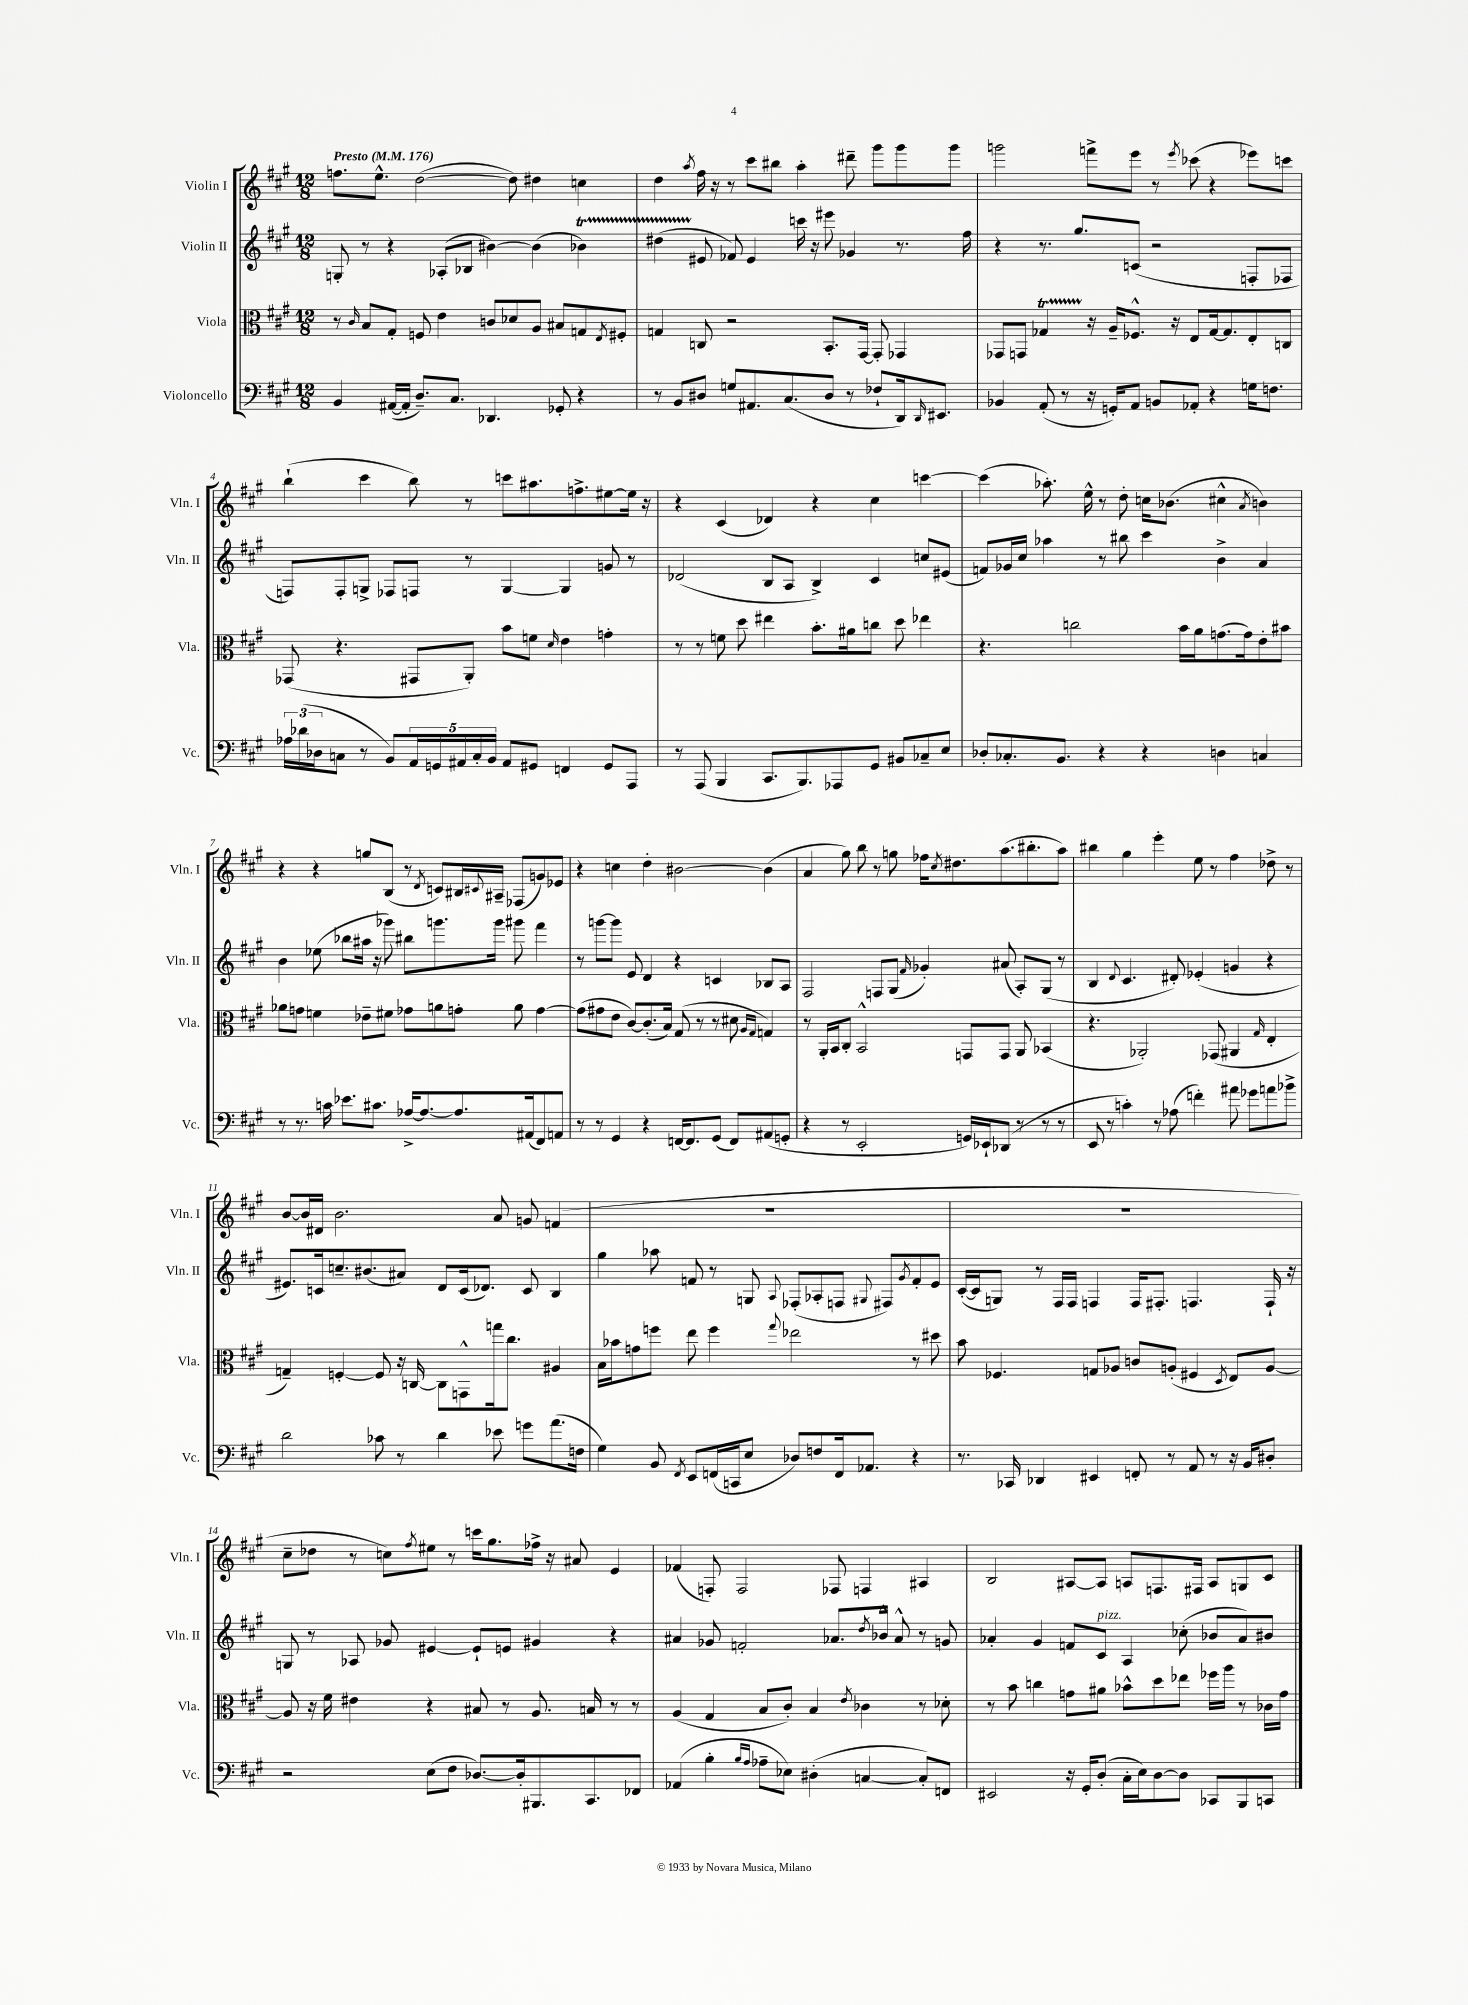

**kern	**kern	**kern	**kern
*staff4	*staff3	*staff2	*staff1
*clefF4	*clefC3	*clefG2	*clefG2
*k[f#c#g#]	*k[f#c#g#]	*k[f#c#g#]	*k[f#c#g#]
*M12/8	*M12/8	*M12/8	*M12/8
*MM176	*MM176	*MM176	*MM176
4BB	8r	8G'	8.ff
.	16qqc#	.	.
.	8B	8r	.
.	.	.	8.ee^^
([16AA#	8G#'	4r	.
16AA#']	.	.	.
8.D~)	8F	.	([2dd
.	4e	(8A-'	.
8.C#	.	.	.
.	.	8B-	.
4.DD-	8c	[4b#)	.
.	8d-	.	8dd])
.	8A	(4b#]	4dd#
8GG-'	8B#	.	.
4r	8G	4b-)	4cc
.	8qE	.	.
.	8F#'	.	.
=	=	=	=
8r	4G	(4dd#	4dd
8BB	.	.	.
.	.	.	8qaa
8D#	8C	8e#	16ff#
.	.	.	16r
8G	2r	8f-)	8r
8.AA#	.	4e#	8ccc#
.	.	.	8bb#
(8.C#	.	.	.
.	.	16ccc	4aa'
.	.	16r	.
8D#	8.BB'	8eee#	.
8r	.	4g-	8ddd#~
.	[16GG#	.	.
8F-`	8GG#']	.	8ggg#
16DD)	4GG-	8.r	8ggg#
16qqDD	.	.	.
8.EE#	.	.	.
.	.	.	8ggg#
.	.	16ff#	.
=	=	=	=
4BB-	8GG-	4r	2ggg
.	8GG	.	.
(8AA'	4G-	8.r	.
8r	.	.	.
.	.	8.gg#	.
16r	16r	.	8fff^
16GG')	16A~	.	.
8AA	8.F-^^	(8c	8eee
8BB	.	2r	8r
.	16r	.	.
.	.	.	8qeee
8AA-'	8E	.	(8ccc-
4r	[16G-	.	4r
.	8.G-]	.	.
16G	8E'	8F'	8eee-)
8.F	.	.	.
.	8C	8F-	8ccc
=	=	=	=
24A-	(8GG-	8F)	(4bb`
(24d-	.	.	.
24D-	.	.	.
8C	4.r	8F'	.
8r	.	8G^	4ccc#
8BB)	.	8F-	.
20AA	8GG#	8F	8bb)
20GG	.	.	.
20AA#	.	.	.
.	8AA')	8r	8r
20C'	.	.	.
20BB	.	.	.
8AA#	8b	[4G	8ccc
8GG#	8f	.	8.aa#
.	16qqd	.	.
4FF	4e	4G]	.
.	.	.	8.ff^
8GG#	4g'	8g	[8ee#
8AAA	.	8r	16ee#]
.	.	.	16r
=	=	=	=
8r	8r	(2d-	4r
(8AAA	8r	.	.
4BBB	8f	.	(4c#
.	8dd	.	.
8.CC#	4ee#	8B	4d-)
.	.	8A	.
8.BBB)	.	.	.
.	8.b'	4B^)	4r
8AAA-	.	.	.
.	16a#	.	.
8GG#	8cc	4c#	4cc#
8BB#	8dd	.	.
8C-~	4ee-	8cc	[4ccc
8E	.	(8e#	.
=	=	=	=
8D-'	4.r	8f)	(4ccc]
8.C-'	.	16g-	.
.	.	16cc#	.
.	.	4aa-	8.aa-')
8.BB	.	.	.
.	2cc	.	.
.	.	.	16ee^^
4r	.	8r	8r
.	.	8bb#	8dd'
4r	.	4ccc#	16cc
.	.	.	(8.b-
.	16b	.	.
.	16a	.	.
4D	(8.g	4b^	4cc#^^
.	16g)	.	.
.	.	.	8qa
4C	8e'	4a	4b)
.	8b#	.	.
=	=	=	=
8r	8a-	4b	4r
8.r	8g	.	.
.	4f	(8ee-	4r
16c	.	.	.
8.e-	.	8bb-	.
.	8e-~	16aa#	8gg
8.c#	.	16r	.
.	8f#	8ggg-)	(8B
[16A-^	8g-	8bb#	8r
8.A-_	.	.	.
.	.	.	8qd
.	8a	8.ggg	8c)
8.A-]	8g'	.	16B#
.	.	.	8qqc#
.	.	16ggg	16A#~
.	8a	8ggg#	(8F-
(16AA#	.	.	.
8FF#)	[4g	4fff#	8g)
8AA	.	.	8e-
=	=	=	=
8r	(8g]	8r	4r
8r	8g#	[8ggg	.
4GG#	8e	8ggg]	4cc
.	[8c#)	8e	.
4r	(8.c#']	4d	4dd'
.	16B)	.	.
[16FF	(8G#	4r	[2b#
8.FF]	.	.	.
.	8r	.	.
(8GG#	8r	4c	.
8FF)	8d#	.	.
.	16qqA	.	.
.	16qqG#	.	.
(8AA#	4G)	8B-	(4b#]
8GG'	.	8A	.
=	=	=	=
4r	8r	2F#	4a
.	16AA'	.	.
.	16BB	.	.
8r	8C#'	.	8gg#)
2EE'	2BB^^	.	8bb
.	.	8F	8r
.	.	(8G#	8gg
.	.	16qqf#	.
.	.	4g-')	16ff-
.	.	.	8qcc#
.	.	.	8.dd#
16GG)	8GG	.	.
16EE-`	.	.	.
(8DD-	8GG	(8a#	(8.aa
8r	8AA	8A')	.
.	.	.	8.bb#'
8r	(4BB-	(8G#	.
8r	.	8r	8aa)
=	=	=	=
8EE	4.r	4B	4bb#
8r	.	.	.
.	.	8qqd	.
4c')	.	4.c#	4gg#
.	2AA-')	.	.
8r	.	.	4eee'
(8A-	.	8d#')	.
4f')	.	(4e-'	8ee
.	(8GG-	.	8r
8a#	4AA#	4g	4ff#
8g-	.	.	.
.	16qqG#	.	.
8a	4E'	4r	8dd-^
8b-^	.	.	8r
=	=	=	=
2d	4G~)	8.e#)	[8b
.	.	.	16b]
.	.	16c	16d#
.	[4F'	8.cc~	2.b
.	.	(8.b#	.
8c-	8F]	.	.
8r	16r	8a#)	.
.	[16C	.	.
4d	8C]	8d	.
.	8GG^^	(16c	.
.	.	8.d-)	.
8e-	16gg	.	8a
.	8.cc#	.	.
8g	.	8c	8g
(8.a	4A#	4B	(4f
16F	.	.	.
=	=	=	=
4G#)	16B	4gg#	1.r
.	16b-	.	.
.	8g	.	.
8BB	8ff	8aa-	.
8qFF#	.	.	.
8EE	8ee	8f	.
(16FF	4ff	8r	.
16CC	.	.	.
8E	.	8G	.
.	8qqgg#	8qqA	.
8D-)	2ee-	(8F-'	.
8F	.	8A-'	.
16FF	.	8F	.
8.AA-	.	.	.
.	.	8qqG#	.
.	.	8F#)	.
.	.	8qg#	.
4r	8r	8f'	.
.	8dd#	8e	.
=	=	=	=
8.r	8b	([16c#'	1.r
.	.	16c#]	.
.	4.F-	8G)	.
16CC-	.	.	.
4DD-	.	8r	.
.	.	16F#	.
.	.	16F#	.
4EE#	8G	4F	.
.	8A-	.	.
8FF'	8c	16F	.
.	.	8.F#'	.
8r	(8A'	.	.
8AA	4F#	4.F	.
8r	.	.	.
.	8qD	.	.
16r	8E)	.	.
16BB	.	.	.
8D#'	[8A	16F`	.
.	.	16r	.
=	=	=	=
2r	8A]	8G	8cc#~
.	16r	8r	8dd-
.	16f#	.	.
.	4e#	8A-	8r
.	.	8g-	8cc)
.	.	.	8qff#
(8E	4r	[4e#	8ee#
8F#	.	.	8r
[8.D-)	8B#	8e#`]	16ccc
.	.	.	8.gg#
.	8r	8e	.
16D-']	.	.	.
8.BBB#	8.A	4g#	16ff-^
.	.	.	16r
.	.	.	8a#
8.CC#	16B	.	.
.	8r	4r	4e
8FF-	8r	.	.
=	=	=	=
(4AA-	(4A	4a#	(4f-
4B'	4G#	8g-	8F')
.	.	2f'	2F
16qqB	.	.	.
16qqA	.	.	.
8A-~	8B	.	.
8E-)	8c#')	.	.
(4D#'	4B	.	.
.	.	8.a-	8F-
.	8qe	.	.
[4C	4c-	.	4F
.	.	8qdd	.
.	.	16b-^^	.
.	.	8a-^^	.
8C'])	8r	8r	4A#
8FF	8d-'	8g	.
=	=	=	=
2EE#	8r	4a-'	2B
.	8b	.	.
.	4cc	4g#	.
16r	8g	8f	[8A#
16GG#'	.	.	.
(8D'	8a#	8c#	8A#]
16C#'	8b-^^	4A	8A
16E)	.	.	.
[8D	8dd	.	8.F
8D]	8ee-	(8cc-'	.
.	.	.	16F#
8CC-	16ff-	8b-	8A
.	16aa	.	.
8BBB	8r	8a-)	8G
8CC	16c-	8b#	8c#
.	16g	.	.
==	==	==	==
*-	*-	*-	*-
